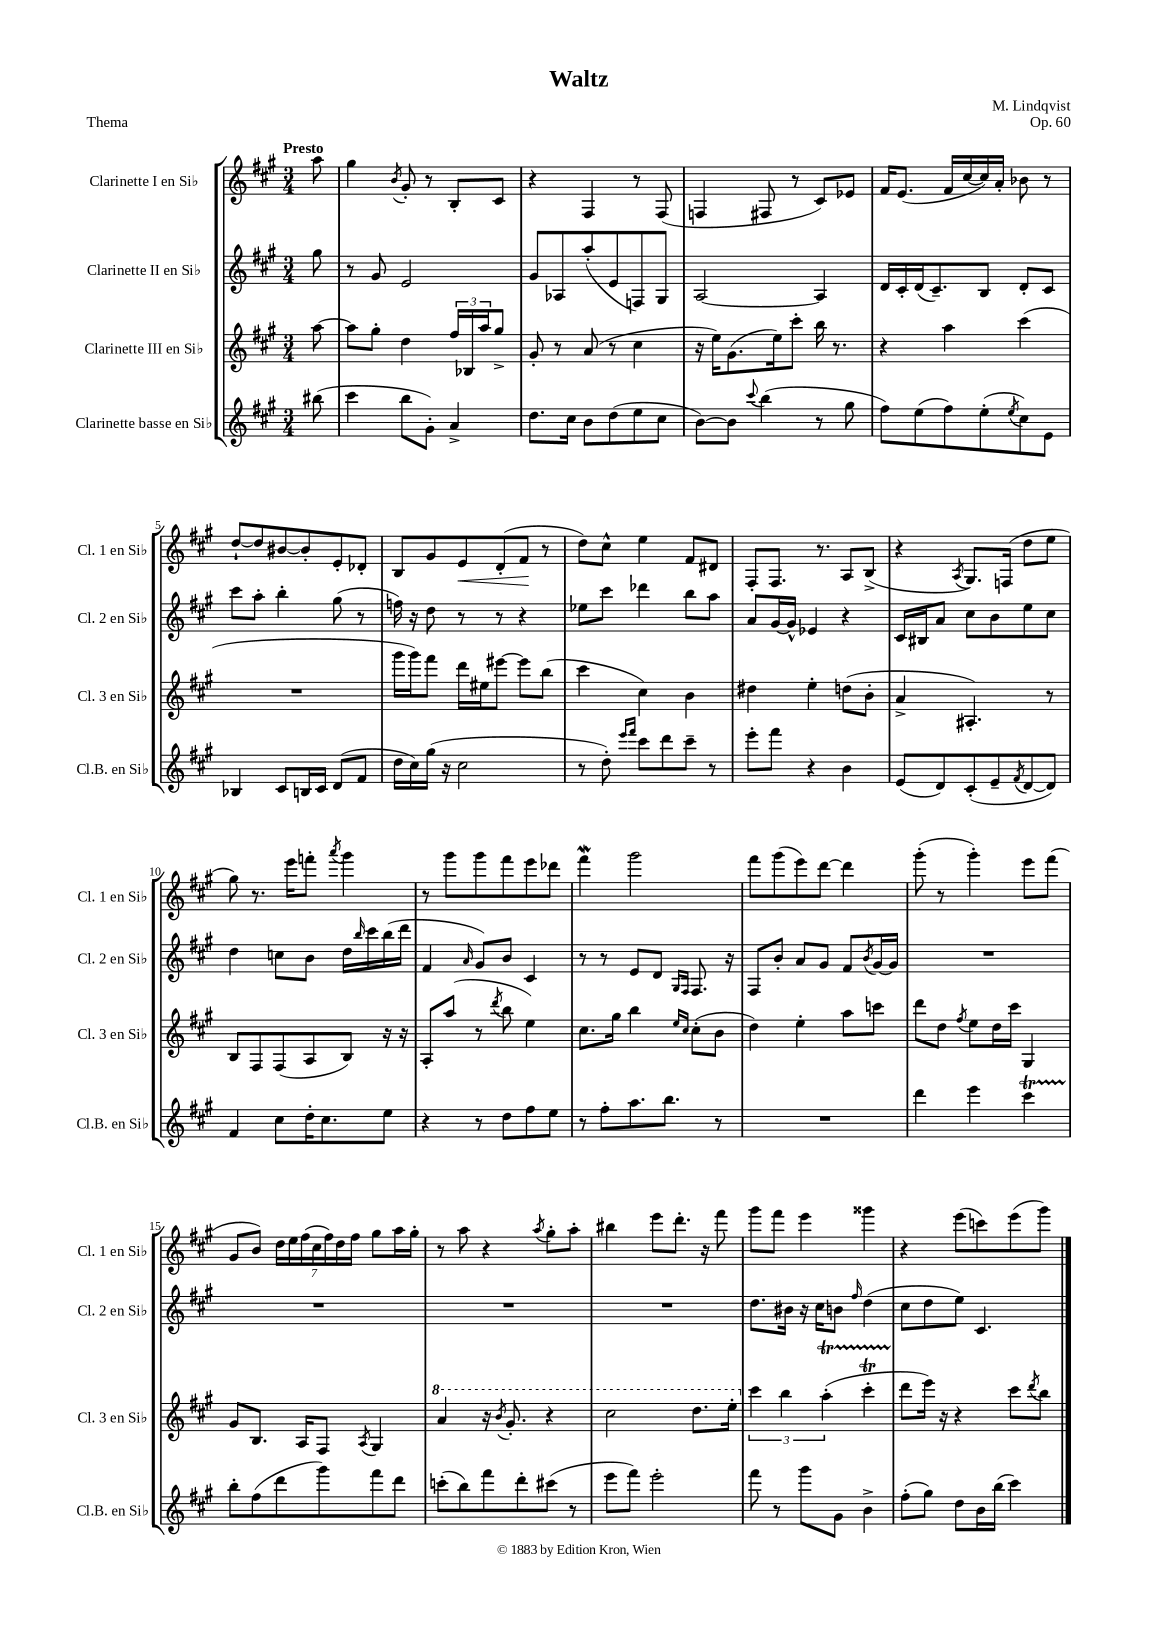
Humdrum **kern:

**kern	**kern	**kern	**kern	**dynam
*part4	*part3	*part2	*part1	*part1
*staff4	*staff3	*staff2	*staff1	*staff1
*I"Clarinette basse en Si♭	*I"Clarinette III en Si♭	*I"Clarinette II en Si♭	*I"Clarinette I en Si♭	*
*I'Cl.B. en Si♭	*I'Cl. 3 en Si♭	*I'Cl. 2 en Si♭	*I'Cl. 1 en Si♭	*
*clefG2	*clefG2	*clefG2	*clefG2	*
*k[f#c#g#]	*k[f#c#g#]	*k[f#c#g#]	*k[f#c#g#]	*
*M3/4	*M3/4	*M3/4	*M3/4	*
=	=	=	=	=
!	!	!	!LO:TX:a:B:t=Presto	!
(8bb#X\	[8aa\	8gg#\	8aa\	.
=1	=1	=1	=1	=1
4ccc#\	8aa\L]	8r	4gg#\	.
.	8gg#'\J	8g#/	.	.
.	.	.	8qb/	.
8bb\L	4dd\	2e/	8g#'/	.
8g#'\J)	.	.	8r	.
4a^/	24ff#/LL	.	8B'/L	.
.	24B-X/	.	.	.
.	24aa/J	.	.	.
.	8gg#^/J	.	8c#/J	.
=2	=2	=2	=2	=2
8.dd\L	8g#'/	8g#/L	4r	.
.	8r	8A-X/	.	.
16cc#\Jk	.	.	.	.
8b\L	(8a/	(8aa'/	4F#/	.
(8dd\	8r	8e/	.	.
8ee\	4cc#\	8Fn/)	8r	.
8cc#\J	.	8G#/J	(8F#/	.
=3	=3	=3	=3	=3
[8b\L)	16r	[2A/	4Fn/	.
.	16ee\KL)	.	.	.
8b\J]	(8.g#\	.	.	.
8qqccc#/	.	.	.	.
(4bb\	.	.	8F#X/	.
.	16ee\k)	.	.	.
.	8ccc#'\J	.	8r	.
8r	16bb\	4A/]	8c#/L)	.
.	8.r	.	.	.
8gg#\	.	.	8e-X/J	.
=4	=4	=4	=4	=4
8ff#\L)	4r	16d/LL	16f#/KL	.
.	.	16c#'/	(8.e/J	.
(8ee\	.	(16d/J	.	.
.	.	8.c#~/)	.	.
8ff#\)	4aa\	.	16f#/LL	.
.	.	.	[16cc#/	.
(8ee'\	.	8B/J	16cc#/])	.
.	.	.	16a'/JJ	.
8qee/	.	.	.	.
8cc#\)	(4ccc#\	8d'/L	8b-X\	.
8e\J	.	8c#/J	8r	.
!!LO:LB:g=z
=5	=5	=5	=5	=5
4B-X/	2.r	8ccc#\L	[8dd`/L	.
.	.	8aa'\J	8dd/]	.
8c#/L	.	4bb'\	[8b#X/	.
16Bn/L	.	.	8b#'/]	.
16c#/JJ	.	.	.	.
(8d/L	.	(8gg#\	8e'/	.
8f#/J	.	8r	8d-X'/J	.
=6	=6	=6	=6	=6
16dd\LL	16ggg#\LL	16ffn\)	8B/L	.
16cc#\)	16ggg#\J)	16r	.	.
(16gg#\JJ	8fff#\J	8dd\	8g#/	.
16r	.	.	.	.
!	!	!	!	!LO:HP:b
2cc#\	16ddd\LL	8r	8e/	<
.	16ee#X\J	.	.	.
.	[8eee#X\J	8r	(8d'/	.
.	8eee#\L]	4r	8f#/J	.
.	(8bb\J	.	8r	[
=7	=7	=7	=7	=7
8r	4ccc#\	8ee-X\L	8dd\L)	.
8dd'\)	.	8ccc#\J	8cc#^^\J	.
16qqeee/LL	.	.	.	.
16qqfff#/JJ	.	.	.	.
8ccc#\L	4cc#\)	4ddd-X\	4ee\	.
8ddd\	.	.	.	.
8ccc#~\J	4b\	8bb\L	8f#/L	.
8r	.	8aa\J	8d#X/J	.
=8	=8	=8	=8	=8
8eee'\L	4dd#X\	8a/L	8F#'/L	.
8fff#\J	.	[16g#/L	8.F#/J	.
.	.	16g#^^/JJ]	.	.
4r	4ee'\	4e-X/	.	.
.	.	.	8.r	.
4b\	(8ddn\L	4r	8A/L	.
.	8b'\J	.	(8B^/J	.
=9	=9	=9	=9	=9
(8e/L	4a^/	16c#/LL	4r	.
.	.	16B#X/J	.	.
8d/)	.	8a/J	.	.
.	.	.	8qA/	.
(8c#'/	4.A#X'/)	8cc#\L	8.G#/L)	.
8e~/	.	8b\	.	.
.	.	.	(16Fn/Jk	.
8qf#/	.	.	.	.
[8d/	.	8ee\	8dd\L	.
8d/J])	8r	8cc#\J	8ee\J	.
!!LO:LB:g=z
=10	=10	=10	=10	=10
4f#/	8B/L	4dd\	8gg#\)	.
.	8F#/	.	8.r	.
8cc#\L	(8F#/	8ccn\L	.	.
.	.	.	16eee\KL	.
16dd'\K	8A/	8b\J	8fffn'\J	.
8.cc#\	.	.	.	.
.	.	.	8qaaa/	.
.	8B/J)	16dd\LL	4ggg#\	.
.	.	16qqbb/	.	.
.	.	16ccc#\	.	.
8ee\J	16r	(16bb\	.	.
.	16r	16ddd\JJ	.	.
=11	=11	=11	=11	=11
4r	8A'/L	4f#/	8r	.
.	(8aa/J	.	8ggg#\L	.
.	.	16qqa/	.	.
8r	8r	8g#/L)	8ggg#\	.
.	8qddd/	.	.	.
8dd\L	8bb\	8b/J	8fff#\	.
8ff#\	4ee\)	4c#/	8eee\	.
8ee\J	.	.	8ddd-X\J	.
=12	=12	=12	=12	=12
8r	8.cc#\L	8r	4fff#W\	.
8ff#'\L	.	8r	.	.
.	16gg#\Jk	.	.	.
8.aa\	4bb\	8e/L	2ggg#\	.
.	.	8d/J	.	.
8.bb\J	.	.	.	.
.	16qqee/LL	16qqG#/LL	.	.
.	16qqcc#/JJ	16qqF#/JJ	.	.
.	(8cc#'\L	8.F#/	.	.
8r	8b\J	.	.	.
.	.	16r	.	.
=13	=13	=13	=13	=13
2.r	4dd\)	8F#/L	8fff#\L	.
.	.	8b'/J	(8ggg#\	.
.	4ee'\	8a/L	8eee\)	.
.	.	8g#/J	[8ddd\J	.
.	8aa\L	8f#/L	4ddd\]	.
.	.	8qb/	.	.
.	8cccn\J	[16g#/L	.	.
.	.	16g#/JJ]	.	.
=14	=14	=14	=14	=14
4ddd\	8ddd\L	2.r	(8ggg#'\	.
.	8dd\J	.	8r	.
.	8qff#/	.	.	.
4eee\	8ee\L	.	4ggg#'\)	.
.	16dd\L	.	.	.
.	16ccc#\JJ	.	.	.
4ccc#t\	4G#/	.	8eee\L	.
.	.	.	(8fff#\J	.
!!LO:LB:g=z
=15	=15	=15	=15	=15
8bb'\L	8g#/L	2.r	8g#/L	.
(8ff#\	8.B/J	.	8b/J)	.
8ddd\	.	.	28dd\LL	.
.	.	.	28ee\	.
.	16A/KL	.	.	.
.	.	.	(28ff#\	.
.	.	.	28cc#\	.
8ggg#\)	8F#/J	.	.	.
.	.	.	28ff#\)	.
.	.	.	28dd\	.
.	.	.	28ff#\JJ	.
.	8qA/	.	.	.
8fff#\	4G#/	.	8gg#\L	.
8ddd\J	.	.	16aa\L	.
.	.	.	16gg#'\JJ	.
=16	=16	=16	=16	=16
*	*8va	*	*	*
(8cccn'\L	4aa/	2.r	8r	.
8bb\)	.	.	8aa\	.
8fff#\	16r	.	4r	.
.	8qbb/	.	.	.
.	8.gg#'/	.	.	.
8ddd'\	.	.	.	.
.	.	.	8qaa/	.
(8ccc#X\J	4r	.	8gg#'\L	.
8r	.	.	8aa'\J	.
=17	=17	=17	=17	=17
8eee\L	2ccc#\	2.r	4bb#X\	.
8fff#\J)	.	.	.	.
2eee'\	.	.	8eee\L	.
.	.	.	8.ddd'\J	.
.	8.ddd\L	.	.	.
.	.	.	16r	.
.	.	.	8fff#\	.
.	16eee'\Jk	.	.	.
=18	=18	=18	=18	=18
*	*X8va	*	*	*
8fff#\	6ccc#\	8.dd\L	8ggg#\L	.
8r	.	.	8fff#\J	.
.	6bb\	.	.	.
.	.	16b#X\Jk	.	.
8ggg#\L	.	16r	4eee\	.
.	.	16cc#\KL	.	.
.	(6aaT'\	.	.	.
8g#\J	.	8bn\J	.	.
.	.	16qqff#/	.	.
4b^\	4ccc#TTTt'\	(4dd\	4ggg##X\	.
=19	=19	=19	=19	=19
(8ff#'\L	8ddd\L	8cc#\L	4r	.
8gg#\J)	16eee\Jk)	8dd\	.	.
.	16r	.	.	.
8dd\L	4r	8ee\J)	(8eee\L	.
16b\L	.	4.c#/	8cccn\)	.
(16bb\JJ	.	.	.	.
4ccc#\)	8ccc#\L	.	(8eee\	.
.	8qddd/	.	.	.
.	8bb\J	.	8ggg#\J)	.
==	==	==	==	==
*-	*-	*-	*-	*-
